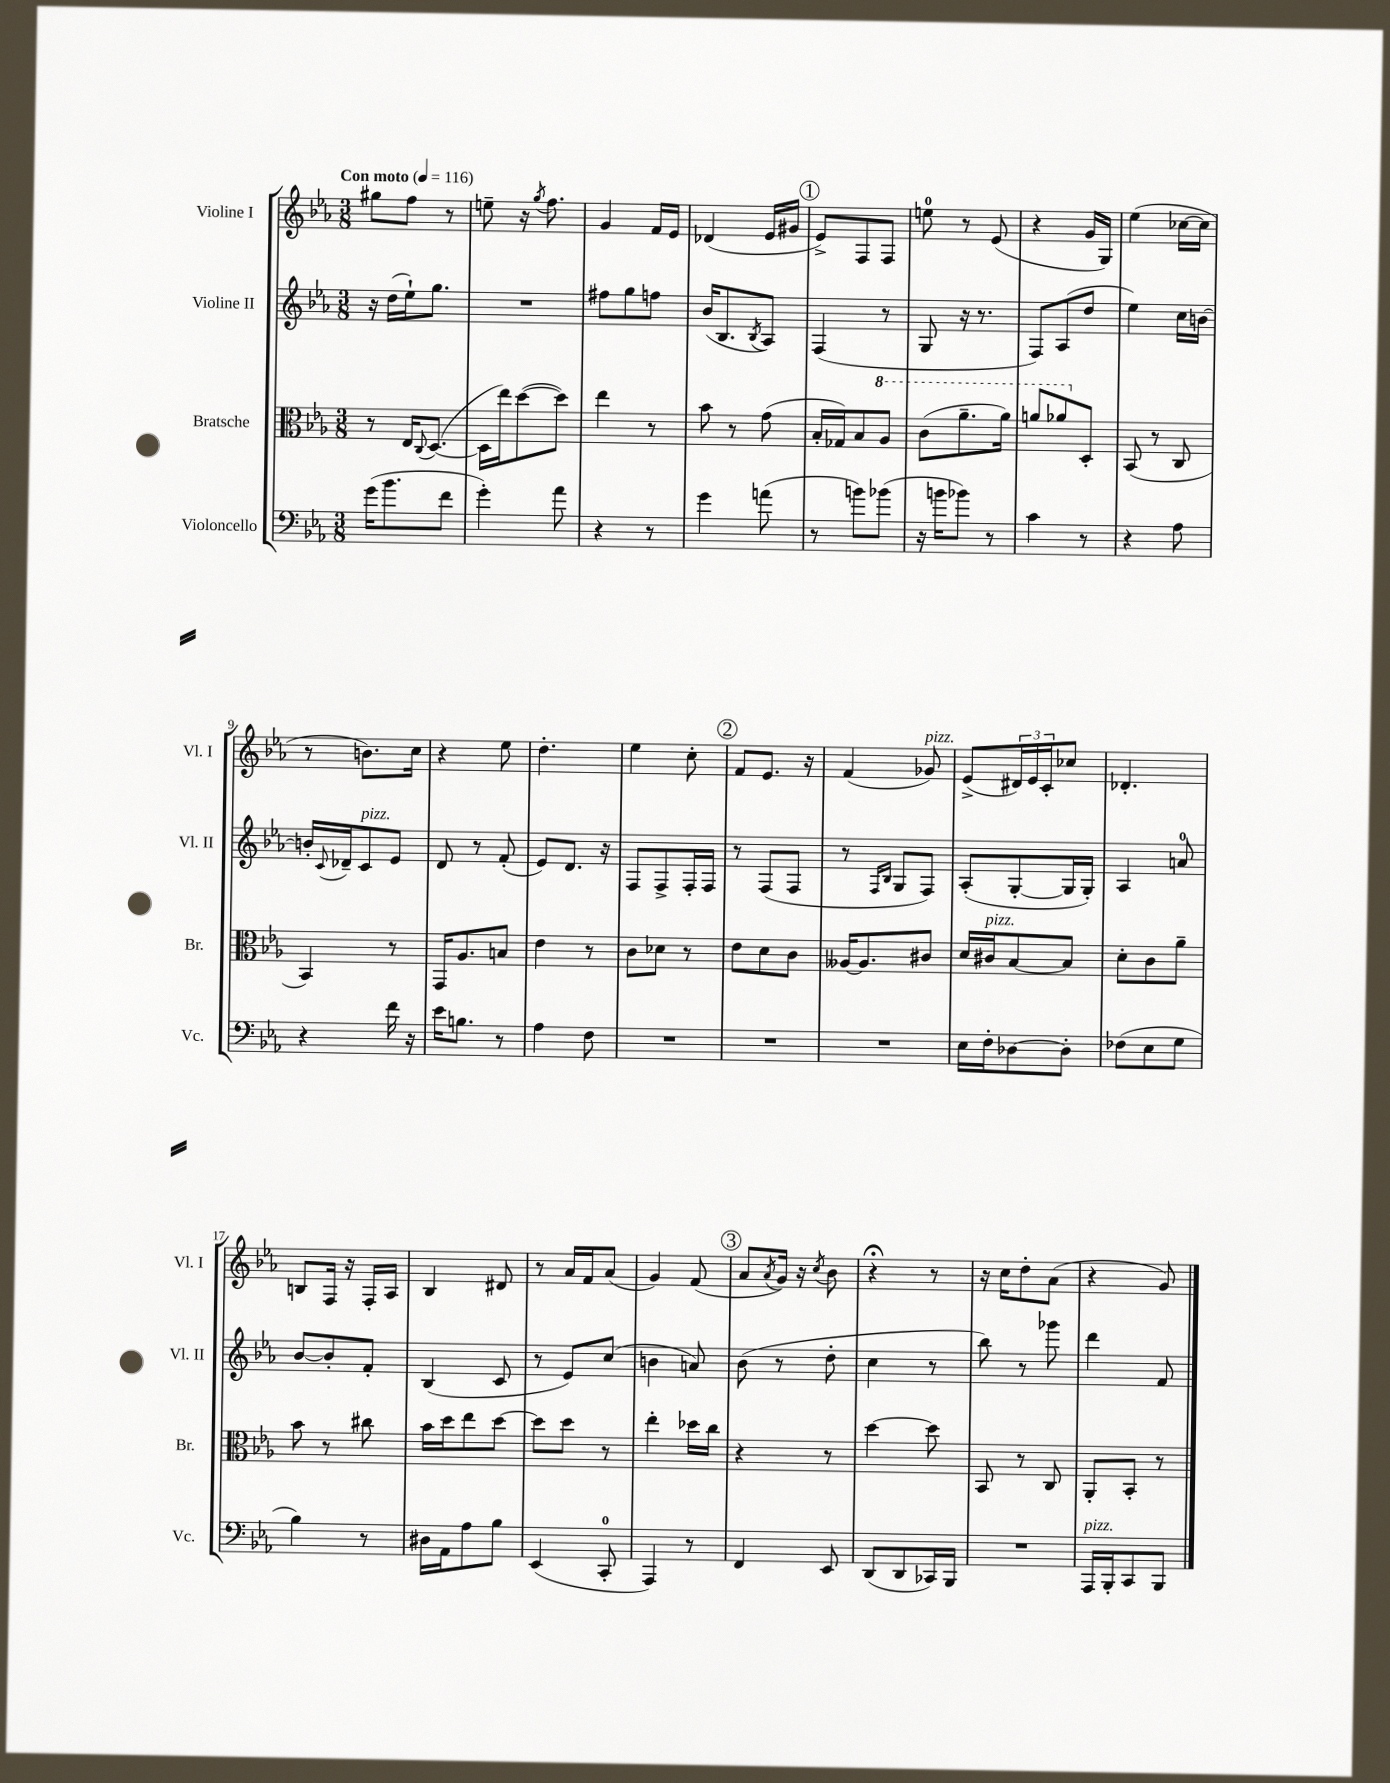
<<
\new StaffGroup <<
\new Staff = "s0" \with { instrumentName = "Violine I" shortInstrumentName = "Vl. I" } {
    \clef treble \key ees \major \numericTimeSignature \time 3/8 \tempo "Con moto" 4 = 116
    gis''8 f''8 r8 |
    e''8-- r16 \acciaccatura { g''8 } f''8. |
    g'4 f'16 ees'16 |
    des'4( ees'16 gis'16 |
    \mark \markup { \circle "1" } ees'8->) f8 f8 |
    e''8-0 r8 ees'8( |
    r4 g'16 g16) |
    ees''4( ces''16~ ces''16 |
    r8 b'8.) c''16 |
    r4 ees''8 |
    d''4.-. |
    ees''4 c''8-. |
    \mark \markup { \circle "2" } f'8 ees'8. r16 |
    f'4( ges'8^\markup { \italic "pizz." }) |
    ees'8->( \tuplet 3/2 { dis'16) ees'16 c'16-. } ces''8 |
    des'4.-. |
    b8 f16 r16 f16-. aes16 |
    bes4 dis'8 |
    r8 aes'16 f'16 aes'8( |
    g'4) f'8( |
    \mark \markup { \circle "3" } aes'8 \acciaccatura { aes'8 } g'16) r16 \acciaccatura { c''8 } bes'8 |
    r4\fermata r8 |
    r16 c''16 d''8-. aes'8( |
    r4 g'8) \bar "|." |
}
\new Staff = "s1" \with { instrumentName = "Violine II" shortInstrumentName = "Vl. II" } {
    \clef treble \key ees \major \numericTimeSignature \time 3/8
    r16 d''16( ees''16-!) g''8. |
    R4. |
    fis''8 g''8 f''8 |
    bes'16( bes8. \acciaccatura { bes8 } aes8) |
    \mark \markup { \circle "1" } f4( r8 |
    g8 r16 r8. |
    f8) aes8( d''8 |
    ees''4) c''16 b'16~ |
    b'16-. \appoggiatura { c'8 } des'16-- c'8^\markup { \italic "pizz." } ees'8 |
    d'8 r8 f'8-.( |
    ees'8) d'8. r16 |
    f8 f8-> f16-. f16 |
    \mark \markup { \circle "2" } r8 f8( f8 |
    r8 \grace { f16 bes16 } g8 f8) |
    aes8-.( g8~-. g16 g16-.) |
    aes4 a'8-0 |
    bes'8~ bes'8-. f'8-. |
    bes4( c'8 |
    r8 ees'8) c''8( |
    b'4 a'8) |
    \mark \markup { \circle "3" } bes'8( r8 d''8-. |
    c''4 r8 |
    bes''8) r8 ges'''8 |
    d'''4 f'8 \bar "|." |
}
\new Staff = "s2" \with { instrumentName = "Bratsche" shortInstrumentName = "Br." } {
    \clef alto \key ees \major \numericTimeSignature \time 3/8
    r8 ees16 \appoggiatura { c8 } d8.~( |
    d16 ees''16) d''8~( d''8) |
    ees''4 r8 |
    bes'8 r8 g'8( |
    \mark \markup { \circle "1" } bes16-. ges16) bes8 \ottava #1 aes'8 |
    c''8( aes''8.-- aes''16) |
    a''8 aes''8 \ottava #0 d8-. |
    bes,8( r8 c8 |
    bes,4) r8 |
    g,16 aes8. b8 |
    ees'4 r8 |
    c'8 des'8 r8 |
    \mark \markup { \circle "2" } ees'8 d'8 c'8 |
    aeses16~ aeses8. cis'8 |
    d'16 cis'16^\markup { \italic "pizz." } bes8~ bes8 |
    d'8-. c'8 aes'8-- |
    bes'8 r8 cis''8 |
    bes'16 d''16 ees''8 d''8~ |
    d''8 d''8 r8 |
    ees''4-. des''16 c''16 |
    \mark \markup { \circle "3" } r4 r8 |
    d''4~ d''8 |
    bes,8 r8 c8 |
    aes,8-. bes,8-. r8 \bar "|." |
}
\new Staff = "s3" \with { instrumentName = "Violoncello" shortInstrumentName = "Vc." } {
    \clef bass \key ees \major \numericTimeSignature \time 3/8
    g'16( bes'8. f'8 |
    g'4-.) aes'8 |
    r4 r8 |
    g'4 a'8( |
    \mark \markup { \circle "1" } r8 b'8) bes'8( |
    r16 b'16 bes'8) r8 |
    c'4 r8 |
    r4 aes8 |
    r4 f'16 r16 |
    ees'16 b8. r8 |
    aes4 f8 |
    R4. |
    \mark \markup { \circle "2" } R4. |
    R4. |
    ees16 f16-. des8~ des8-. |
    fes8( ees8 g8 |
    bes4) r8 |
    dis16 aes,16 aes8 bes8 |
    ees,4( c,8-0-. |
    aes,,4) r8 |
    \mark \markup { \circle "3" } f,4 ees,8 |
    d,8( d,8 ces,16) bes,,16 |
    R4. |
    aes,,16^\markup { \italic "pizz." } bes,,16-. c,8 bes,,8 \bar "|." |
}
>>
>>
